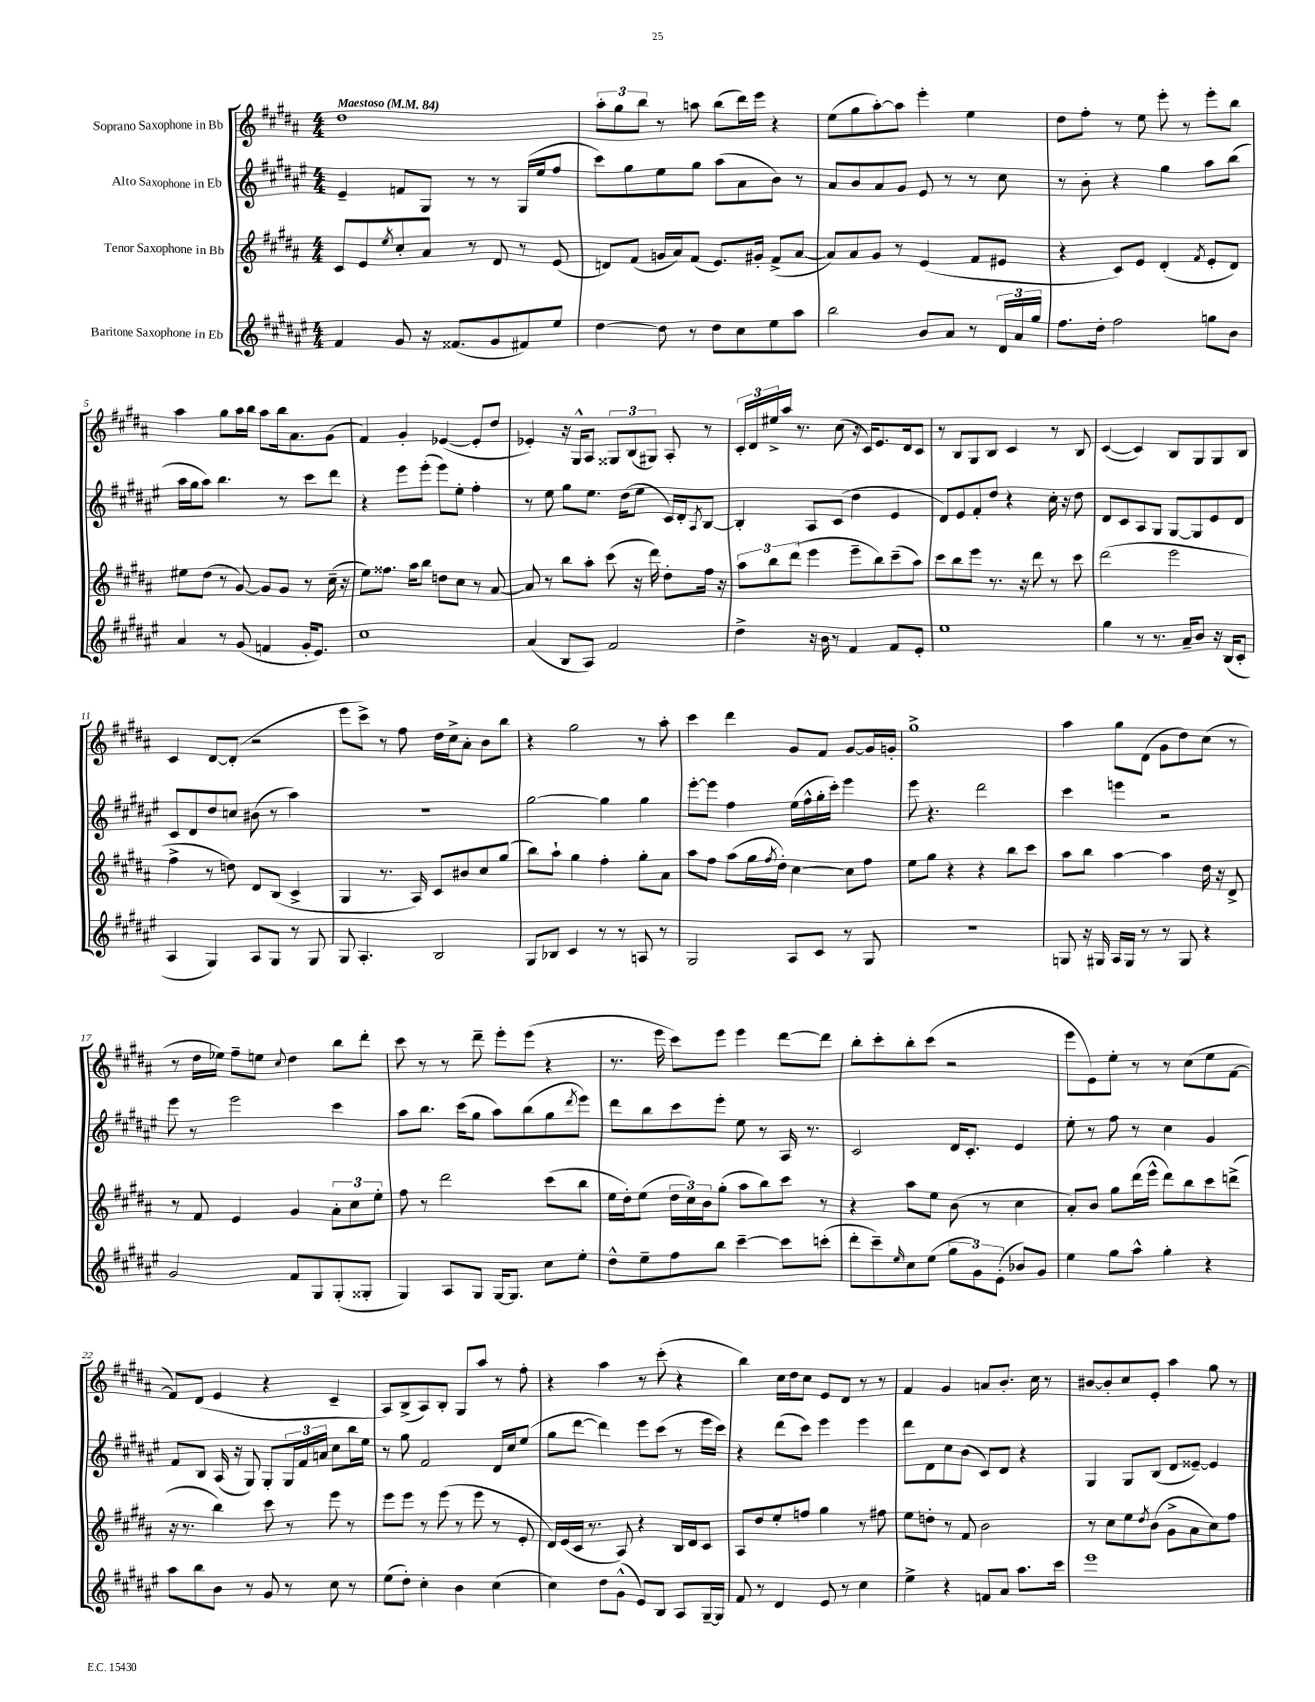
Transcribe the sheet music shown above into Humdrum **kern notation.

**kern	**kern	**kern	**kern
*staff4	*staff3	*staff2	*staff1
*clefG2	*clefG2	*clefG2	*clefG2
*k[f#c#g#d#a#e#]	*k[f#c#g#d#a#]	*k[f#c#g#d#a#e#]	*k[f#c#g#d#a#]
*M4/4	*M4/4	*M4/4	*M4/4
*MM84	*MM84	*MM84	*MM84
4f#	8c#	4e#~	1dd#
.	8e	.	.
.	8qee	.	.
8g#	8cc#'	8f	.
16r	8a#	8G#	.
(8.f##	.	.	.
.	8r	8r	.
8g#	8d#	8r	.
8f#)	8r	(16G#	.
.	.	16ee#	.
8ee#	(8e	8ff#	.
=	=	=	=
[4dd#	8d)	8ccc#)	12aa#'
.	.	.	12gg#
.	(8f#	8gg#	.
.	.	.	12bb
8dd#]	16g	8ee#	8r
.	16a#)	.	.
8r	(8f#	8gg#	8aa
8dd#	8.e)	(8aa#	(8bb
8cc#	.	8a#	16ddd#)
.	16g#'	.	16eee
8ee#	(8f#^	8b)	4r
8aa#	[8a#	8r	.
=	=	=	=
2bb	8a#])	8a#	(8ee
.	8a#	8b	8gg#
.	8g#	8a#	[8aa#')
.	8r	8g#	8aa#]
8b	(4e	8e#	4eee'
8a#	.	8r	.
8r	8f#	8r	4ee
24d#	8e#	8cc#	.
24a#	.	.	.
24gg#	.	.	.
=	=	=	=
8.ff#	4r	8r	8dd#
.	.	8b'	8ff#'
16dd#'	.	.	.
2ff#	8c#)	4r	8r
.	8e	.	8ee
.	(4d#'	4gg#	8eee'
.	.	.	8r
.	8qf#	.	.
8gg	8e'	8aa#	8eee'
8b	8d#)	(8bb	8bb
=	=	=	=
4a#	8ee#	16aa#	4aa#
.	.	16gg#	.
.	(8dd#	8aa#)	.
8r	8r	4.bb	8gg#
(8g#	[8g#)	.	16aa#
.	.	.	16bb
4f	8g#]	.	8aa#
.	8g#	8r	16bb
.	.	.	8.a#
16g#'	8r	8ccc#	.
8.e#)	.	.	.
.	(16cc#~	8ddd#	(8g#
.	16r	.	.
=	=	=	=
1cc#	8ee)	4r	4f#)
.	8.ff##	.	.
.	.	8eee#	4g#'
.	16aa#	.	.
.	8bb	(8eee#'	.
.	8dd	8eee#)	([4e-
.	8cc#	8ee#'	.
.	8r	4ff#'	8e-']
.	[8a#	.	8dd#
=	=	=	=
(4a#	8a#]	8r	4e-')
.	8r	8ee#	.
8B	8bb	8gg#	16r
.	.	.	16G#^^
8A#)	8aa#'	8.ee#	8A#
2f#	(8ccc#	.	12G##
.	.	(16dd#	.
.	.	.	(12B
.	16r	8ee#	.
.	.	.	12G#)
.	16ddd#)	.	.
.	8dd#'	16c#)	8A#'
.	.	16d#'	.
.	.	8qA#	.
.	16ff#	[8B	8r
.	16r	.	.
=	=	=	=
4dd#^	12aa#	4B']	24c#'
.	.	.	24d#
.	12bb	.	24ee#^
.	.	.	16aa#
.	(12ddd#	.	.
.	.	.	8.r
16r	4eee	8A#	.
16b	.	.	.
8r	.	(8c#	(8cc#
4f#	8eee~	4dd#	16r
.	.	.	16c#)
.	8bb)	.	8.e
8f#	(8ccc#~	4e#	.
.	.	.	16d#
8e#'	8aa#)	.	8c#
=	=	=	=
1ee#	8ccc#	8d#)	8r
.	8bb	8e#	8B
.	8eee	8f#'	8G#
.	8.r	8dd#	8B
.	.	4r	4c#
.	16r	.	.
.	8ddd#	.	.
.	8r	16cc#'	8r
.	.	16r	.
.	8ccc#	8dd#	8B
=	=	=	=
4gg#	(2ddd#	8d#	([4c#
.	.	8c#	.
8r	.	8A#	4c#])
8.r	.	8G#	.
.	2eee	[8G#	8B
16a#~	.	.	.
8b	.	8G#]	8G#
16r	.	8e#	8G#
(16B	.	.	.
8c#'	.	8d#	8B
=	=	=	=
4A#	4ff#^	8c#	4c#
.	.	8d#	.
4G#)	8r	8dd#	[8d#
.	8dd)	8cc	(8d#']
8A#	8d#	(8b#	2r
8G#	(8B	8r	.
8r	4c#^	4aa#)	.
8G#	.	.	.
=	=	=	=
8G#	4G#	1r	8eee
4.A#'	.	.	8ccc#^)
.	8.r	.	8r
.	.	.	8ff#
.	16A#)	.	.
2B	8c#	.	16dd#
.	.	.	16cc#^
.	8b#	.	8a#'
.	8cc#	.	8b
.	(8gg#	.	8bb
=	=	=	=
8G#	8bb)	[2gg#	4r
8B-	8aa#`	.	.
4c#	4gg#	.	2gg#
8r	4ff#'	4gg#]	.
8r	.	.	.
8A	8gg#'	4gg#	8r
8r	8a#	.	8aa#'
=	=	=	=
2G#	8aa#	[8eee#'	4ccc#
.	8ff#	8eee#]	.
.	(8aa#	4ff#	4ddd#
.	16gg#	.	.
.	8qff#	.	.
.	16dd#')	.	.
8A#	[4cc#	(16ee#	8g#
.	.	16ff#^^	.
8c#	.	16gg#'	8f#
.	.	16ccc#')	.
8r	8cc#]	4eee#	[8g#
8G#	8ff#	.	16g#]
.	.	.	16g'
=	=	=	=
1r	8ee	8eee#	1gg#^
.	8gg#	4.r	.
.	4r	.	.
.	4r	2ddd#	.
.	8bb	.	.
.	8ccc#	.	.
=	=	=	=
8G	8aa#	4ccc#	4aa#
16r	8bb	.	.
16G#	.	.	.
16A#	[4aa#	4eee	8gg#
16G#	.	.	.
8r	.	.	(8d#
8r	4aa#]	2r	8g#
8G#	.	.	8dd#)
4r	16dd#	.	(8cc#
.	16r	.	.
.	8d#^	.	8r
=	=	=	=
2g#	8r	8eee#	8r
.	8f#	8r	16dd#
.	.	.	16ee-)
.	4e	2eee#	8ff#~
.	.	.	8ee
.	.	.	8qqcc#
8f#	4g#	.	4dd#
8G#	.	.	.
(8G#'	12a#'	4ccc#	8bb
.	12cc#	.	.
8G##'	.	.	8ddd#'
.	12ee'	.	.
=	=	=	=
4G#)	8ff#	8aa#	8ccc#
.	8r	8.bb	8r
8A#	2ddd#	.	8r
.	.	(16ccc#	.
8G#	.	8gg#	8ddd#~
[16G#	.	8aa#)	8eee'
8.G#]	.	.	.
.	.	(8bb	(8eee
8cc#	(8ccc#	8gg#	4r
.	.	8qddd#	.
8ee#'	8bb	8eee#)	.
=	=	=	=
8dd#^^	16ee	8ddd#	8.r
.	16dd#')	.	.
8ee#~	(8ee	8bb	.
.	.	.	16eee
8ff#	24dd#	8ccc#	8ccc#)
.	24cc#)	.	.
.	24b	.	.
8bb	(8gg#'	8eee#'	8eee
[4ccc#~	8aa#	8ee#	4eee
.	8bb)	8r	.
8ccc#]	8ccc#	16A#	[8ddd#
.	.	8.r	.
(8ccc'	8r	.	8ddd#]
=	=	=	=
8ddd#'	4r	2c#	8bb'
8ccc#~)	.	.	8ccc#'
16qqee#	.	.	.
8cc#	8aa#	.	8bb'
(8ee#	8ee	.	(8ccc#
12gg#	(8b	16d#	2r
.	.	8.c#'	.
12g#)	.	.	.
.	8r	.	.
(12e#'	.	.	.
8b-)	4cc#	4e#	.
8g#	.	.	.
=	=	=	=
4ee#	8a#')	8ee#'	8eee
.	8b	8r	8e)
8gg#	8gg#	8ff#	8ee'
8aa#^^	(16ddd#	8r	8r
.	16eee^^	.	.
4gg#'	8ddd#)	4cc#	8r
.	8bb	.	(8cc#
4r	8ccc#	4g#	8ee
.	(8ddd^	.	[8f#
=	=	=	=
8aa#	16r	8f#	8f#])
.	8.r	.	.
8bb	.	8B	(8d#
8b	4bb)	(16A#	4e
.	.	16r	.
8r	.	8G#)	.
8g#	8ccc#	8G#'	4r
8r	8r	24G#	.
.	.	24f#	.
.	.	24a	.
8cc#	8eee	8cc#	4c#~
8r	8r	16bb	.
.	.	16ee#	.
=	=	=	=
(8ee#	8eee	8r	8A#)
8dd#')	8eee	8gg#	(8B^
4cc#'	8r	2f#	8A#)
.	(8eee	.	8B'
4b	8r	.	8G#
.	8eee	.	8aa#
(4cc#	8r	16d#	8r
.	.	16cc#	.
.	8e'	(8ee#	8ff#'
=	=	=	=
4cc#)	16d#)	8gg#	4r
.	(16e	.	.
.	16c#	[8ddd#	.
.	8.r	.	.
8dd#	.	4ddd#])	4aa#
(8g#^^	8A#)	.	.
8e#)	4r	8eee#	8r
8B	.	(8ccc#	(8ccc#'
8A#	16B	8r	4r
.	16d#	.	.
[16G#~	8c#	16eee#	.
16G#]	.	16ccc#)	.
=	=	=	=
8f#	8A#	4r	4bb)
8r	8dd#	.	.
4d#	8ee'	(8ddd#	16cc#
.	.	.	16dd#
.	8ff	8ccc#)	8cc#
8e#	4gg#	4eee#	8e
8r	.	.	8d#
4cc#	8r	4eee#	8r
.	8ff#	.	8r
=	=	=	=
4ee#^	8ee	8ddd#	4f#
.	8dd'	8d#	.
4r	8r	8cc#	4g#
.	8f#	(8b	.
8f	2b	8c#)	8a
8a#	.	8d#	8.b'
8.aa#	.	4r	.
.	.	.	16cc#
.	.	.	8r
16ccc#	.	.	.
=	=	=	=
1eee#	8r	4G#	[8b#
.	8cc#	.	8b#']
.	8ee	8G#	8cc#
.	8qdd#	.	.
.	(8b	(8B	8e'
.	8g#^	8d#	4aa#
.	8a#	[8e##~)	.
.	8cc#)	4e##]	8gg#
.	8ff#	.	8r
==	==	==	==
*-	*-	*-	*-
